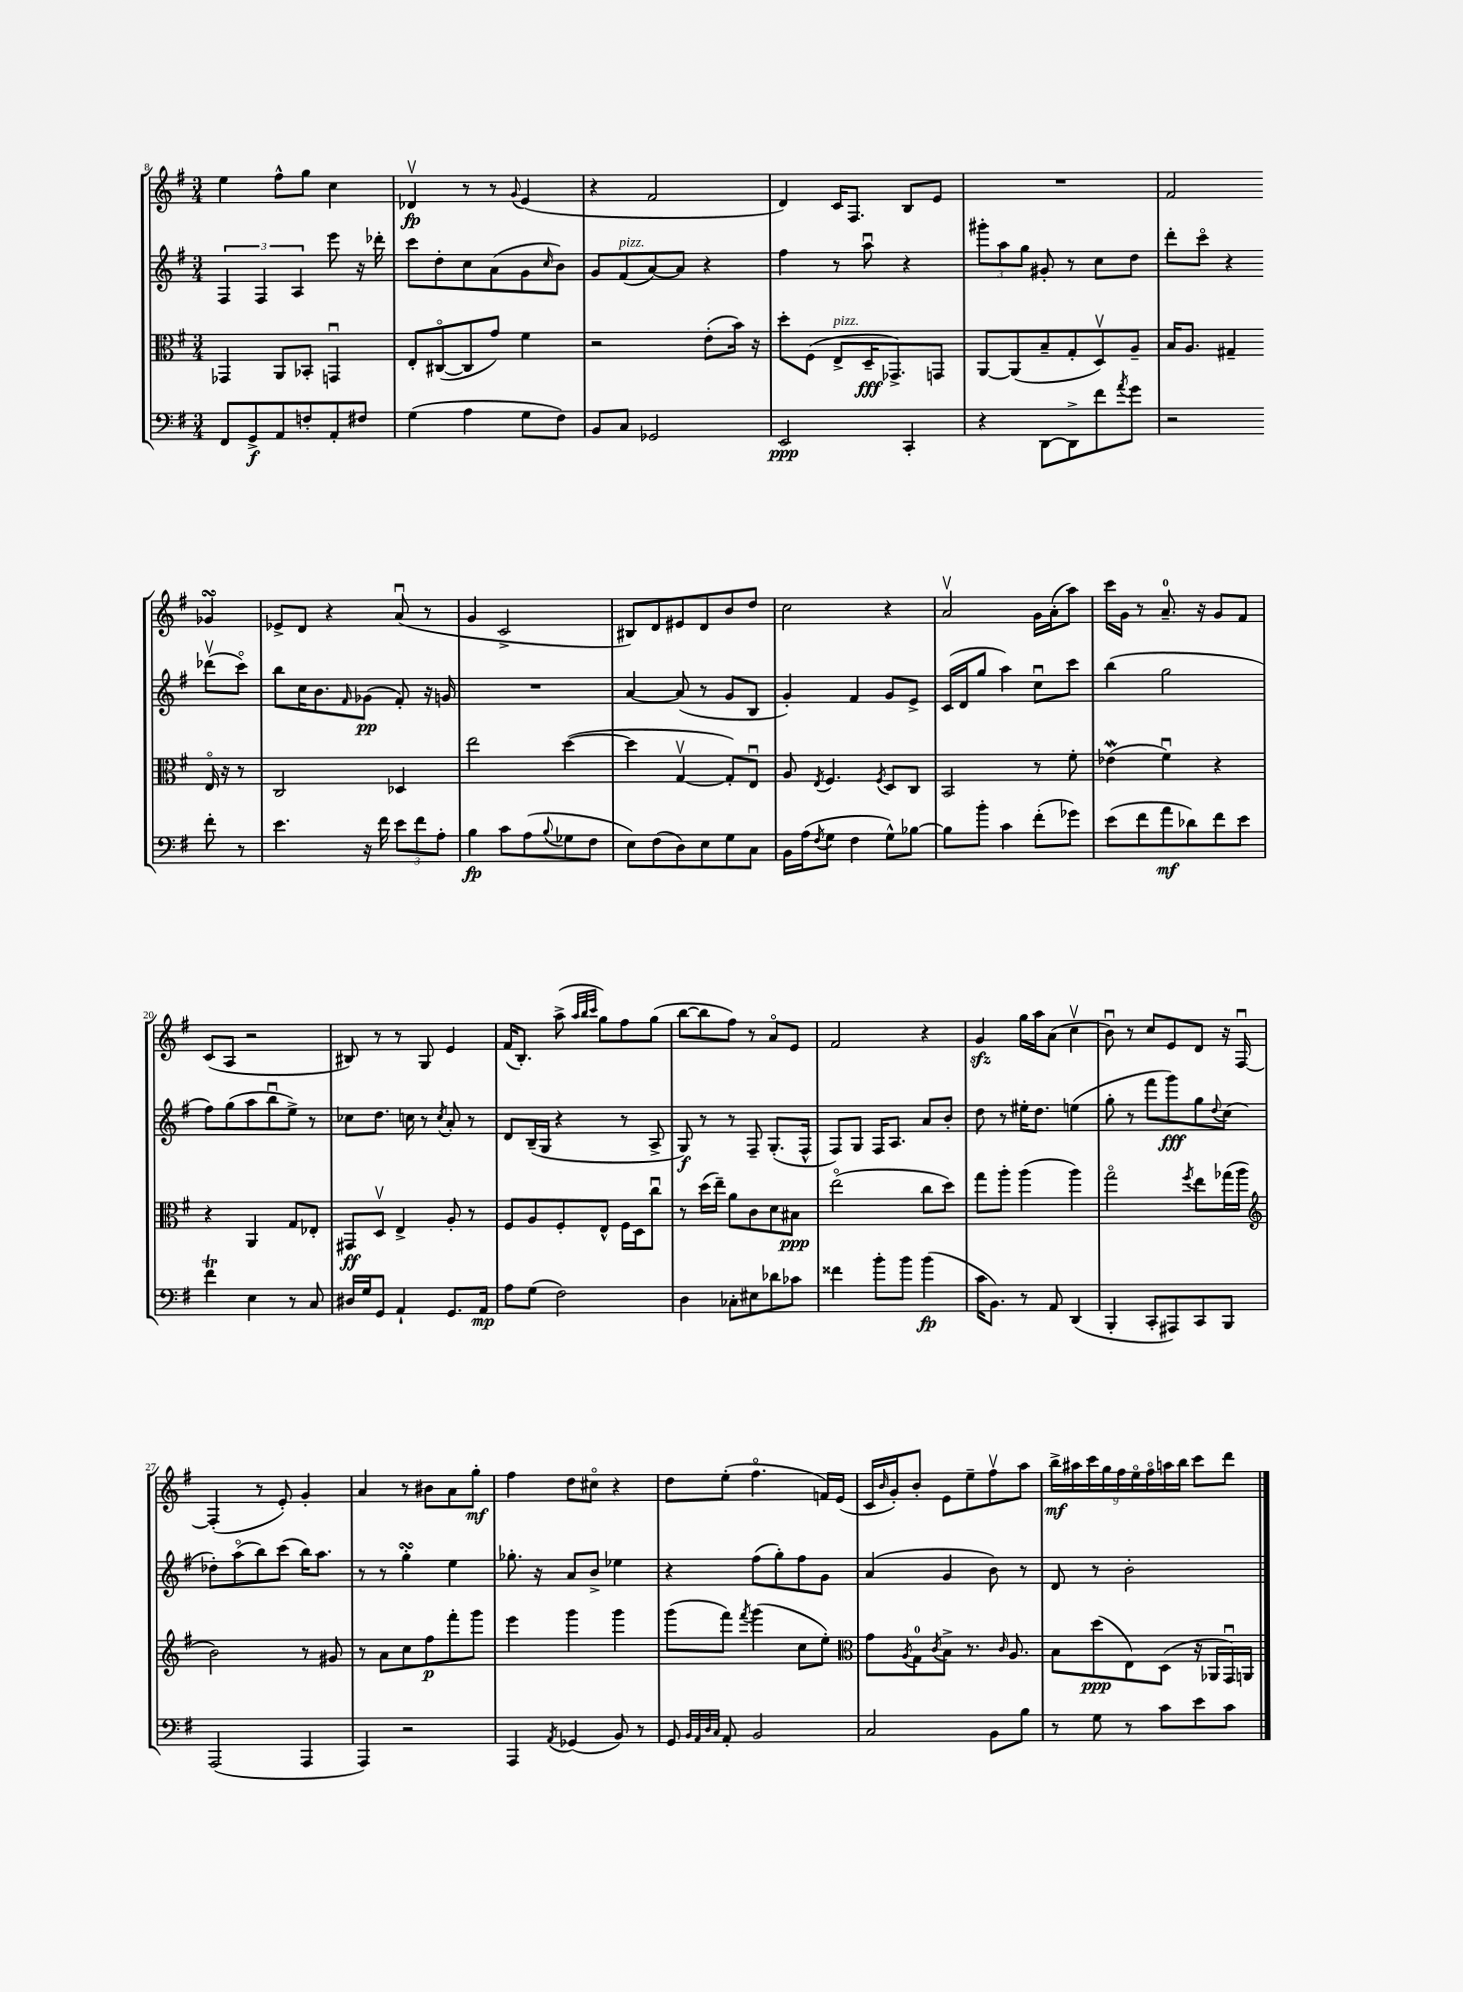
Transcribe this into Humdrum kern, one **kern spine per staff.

**kern	**dynam	**kern	**dynam	**kern	**dynam	**kern	**dynam
*part4	*part4	*part3	*part3	*part2	*part2	*part1	*part1
*staff4	*staff4	*staff3	*staff3	*staff2	*staff2	*staff1	*staff1
*clefF4	*	*clefC3	*	*clefG2	*	*clefG2	*
*k[f#]	*	*k[f#]	*	*k[f#]	*	*k[f#]	*
*M3/4	*	*M3/4	*	*M3/4	*	*M3/4	*
=8	=8	=8	=8	=8	=8	=8	=8
8FF#/L	.	4GG-X/	.	6F#/	.	4ee\	.
8GG^/	f	.	.	.	.	.	.
.	.	.	.	6F#/	.	.	.
8AA/	.	8AA/L	.	.	.	8ff#^^\L	.
.	.	.	.	6A/	.	.	.
8Fn'/	.	8BB-X'/J	.	.	.	8gg\J	.
8AA'/	.	4GGnu/	.	8eee\	.	4cc\	.
8F#X/J	.	.	.	16r	.	.	.
.	.	.	.	16ddd-X'\	.	.	.
=9	=9	=9	=9	=9	=9	=9	=9
(4G\	.	8E'/L	.	8ccc\L	.	4d-Xv/	fp
.	.	([8C#X/	.	8dd'\	.	.	.
4A\	.	8C#/]	.	8cc\	.	8r	.
.	.	8g/J)	.	(8a\	.	8r	.
.	.	.	.	.	.	8qqg/	.
8G\L	.	4f#\	.	8g\	.	(4e/	.
.	.	.	.	16qqcc/	.	.	.
8F#\J)	.	.	.	8b\J)	.	.	.
=10	=10	=10	=10	=10	=10	=10	=10
8BB/L	.	2r	.	8g/L	.	4r	.
!	!	!	!	!LO:TX:a:i:t=pizz.	!	!	!
8C/J	.	.	.	(8f#/	.	.	.
2GG-X/	.	.	.	[8a/)	.	2f#/	.
.	.	.	.	8a/J]	.	.	.
.	.	(8e'\L	.	4r	.	.	.
.	.	16b\Jk)	.	.	.	.	.
.	.	16r	.	.	.	.	.
=11	=11	=11	=11	=11	=11	=11	=11
2EE/	ppp	8dd'\L	.	4ff#\	.	4d/)	.
.	.	(8F#\J	.	.	.	.	.
!	!	!LO:TX:a:i:t=pizz.	!	!	!	!	!
.	.	8E^/L	.	8r	.	16c/KL	.
.	.	.	.	.	.	8.F#/J	.
.	.	16D~/K	fff	8aau\	.	.	.
.	.	8.GG-X^/)	.	.	.	.	.
4CC'/	.	.	.	4r	.	8B/L	.
.	.	8GGn/J	.	.	.	8e/J	.
=12	=12	=12	=12	=12	=12	=12	=12
4r	.	[8AA/L	.	12ggg#X'\L	.	2.r	.
.	.	.	.	12aa\	.	.	.
.	.	(8AA/]	.	.	.	.	.
.	.	.	.	12gg\J	.	.	.
[8DD\L	.	8B~/	.	8g#X'/	.	.	.
8DD^\]	.	8G'/	.	8r	.	.	.
8f#\	.	8Dv/)	.	8cc\L	.	.	.
8qa/	.	.	.	.	.	.	.
8g\J	.	8A~/J	.	8dd\J	.	.	.
=13	=13	=13	=13	=13	=13	=13	=13
2r	.	16B/KL	.	8ddd'\L	.	2f#/	.
.	.	8.A/J	.	.	.	.	.
.	.	.	.	8ccc\J	.	.	.
.	.	4G#X~/	.	4r	.	.	.
8f#'\	.	16E/	.	(8ddd-Xv\L	.	4g-XsSSs/	.
.	.	16r	.	.	.	.	.
8r	.	8r	.	8ccc\J)	.	.	.
!!LO:LB:g=z
=14	=14	=14	=14	=14	=14	=14	=14
4.e\	.	2C/	.	8bb\L	.	8e-X^/L	.
.	.	.	.	16cc\K	.	8d/J	.
.	.	.	.	8.b\	.	.	.
.	.	.	.	.	.	4r	.
.	.	.	.	16qqf#/	.	.	.
16r	.	.	.	(8g-X\J	pp	.	.
16f#\	.	.	.	.	.	.	.
12e\L	.	4D-X/	.	8f#'/)	.	(8au/	.
12f#\	.	.	.	.	.	.	.
.	.	.	.	16r	.	8r	.
12A'\J	.	.	.	.	.	.	.
.	.	.	.	16gn/	.	.	.
=15	=15	=15	=15	=15	=15	=15	=15
4B\	fp	2ee\	.	2.r	.	4g/	.
8c\L	.	.	.	.	.	2c^/	.
(8A\	.	.	.	.	.	.	.
8qqB/	.	.	.	.	.	.	.
8G-X\	.	([4dd\	.	.	.	.	.
8F#\J	.	.	.	.	.	.	.
=16	=16	=16	=16	=16	=16	=16	=16
8E\L)	.	4dd\]	.	[4a/	.	8B#X/L)	.
(8F#\	.	.	.	.	.	8d/	.
8D\)	.	[4Gv/	.	(8a/]	.	8e#X/	.
8E\	.	.	.	8r	.	8d/	.
8G\	.	8G'/L])	.	8g/L	.	8b/	.
8C\J	.	8Eu/J	.	8B/J	.	8dd/J	.
=17	=17	=17	=17	=17	=17	=17	=17
16BB\LL	.	8A/	.	4g'/)	.	2cc\	.
(16A\J	.	.	.	.	.	.	.
8qF#/	.	8qE/	.	.	.	.	.
8G\J	.	4.F#/	.	.	.	.	.
4F#\	.	.	.	4f#/	.	.	.
.	.	8qF#/	.	.	.	.	.
8G^^\L)	.	8D/L	.	8g/L	.	4r	.
[8B-X\J	.	8C/J	.	8e^/J	.	.	.
=18	=18	=18	=18	=18	=18	=18	=18
8B-\L]	.	2BB/	.	(16c/LL	.	2av/	.
.	.	.	.	16d/J	.	.	.
8b'\J	.	.	.	8gg/J	.	.	.
4c\	.	.	.	4aa\)	.	.	.
(8f#'\L	.	8r	.	8ccu\L	.	16g\LL	.
.	.	.	.	.	.	(16a'\J	.
8g-X\J)	.	8f#'\	.	8ccc\J	.	8aa\J)	.
=19	=19	=19	=19	=19	=19	=19	=19
(8e\L	.	(4e-Xw\	.	(4bb\	.	16ccc\LL	.
.	.	.	.	.	.	16g\JJ	.
8f#\	.	.	.	.	.	8r	.
8a\	mf	4f#u\)	.	2gg\	.	8.a~/	.
8d-X\)	.	.	.	.	.	.	.
.	.	.	.	.	.	16r	.
8f#\	.	4r	.	.	.	8g/L	.
8e\J	.	.	.	.	.	8f#/J	.
!!LO:LB:g=z
=20	=20	=20	=20	=20	=20	=20	=20
4f#t\	.	4r	.	8ff#\L)	.	(8c/L	.
.	.	.	.	(8gg\	.	8A/J	.
4E\	.	4AA/	.	8aa\	.	2r	.
.	.	.	.	8bbu\	.	.	.
8r	.	8G/L	.	8ee^\J)	.	.	.
8C/	.	8E-X'/J	.	8r	.	.	.
=21	=21	=21	=21	=21	=21	=21	=21
16D#X/LL	.	8GG#X/L	ff	8cc-X\L	.	8B#X/)	.
16G/J	.	.	.	.	.	.	.
8GG/J	.	8Dv/J	.	8.dd\J	.	8r	.
4AA`/	.	4E^/	.	.	.	8r	.
.	.	.	.	16ccn\	.	.	.
.	.	.	.	8r	.	8G/	.
.	.	.	.	8qcc/	.	.	.
8.GG/L	.	8A'/	.	8a'/	.	4e/	.
.	.	8r	.	8r	.	.	.
16AA/Jk	mp	.	.	.	.	.	.
=22	=22	=22	=22	=22	=22	=22	=22
8A\L	.	8F#/L	.	8d/L	.	(16f#/KL	.
.	.	.	.	.	.	8.B'/J)	.
(8G\J	.	8A/	.	(16B~/L	.	.	.
.	.	.	.	16G/JJ	.	.	.
2F#\)	.	8F#'/	.	4r	.	(8aa^\	.
.	.	.	.	.	.	32qqaa/LLL	.
.	.	.	.	.	.	32qqbb/	.
.	.	.	.	.	.	32qqccc/JJJ	.
.	.	8E^^/J	.	.	.	8gg\L)	.
.	.	16F#\LL	.	8r	.	8ff#\	.
.	.	16D\J	.	.	.	.	.
.	.	8ccu\J	.	8A^/	.	(8gg\J	.
=23	=23	=23	=23	=23	=23	=23	=23
4D\	.	8r	.	8G/)	f	[8bb\L	.
.	.	(16dd\LL	.	8r	.	8bb\]	.
.	.	16ee~\JJ)	.	.	.	.	.
8C-X'\L	.	8a\L	.	8r	.	8ff#\J)	.
8E#X\	.	8c\	.	8F#~/	.	8r	.
8d-X\	.	8d\	.	(8.G'/L	.	8a/L	.
8c-X\J	.	8B#X\J	ppp	.	.	8e/J	.
.	.	.	.	16F#^^/Jk	.	.	.
=24	=24	=24	=24	=24	=24	=24	=24
4f##X\	.	(2ee\	.	8F#/L)	.	2f#/	.
.	.	.	.	8G/J	.	.	.
8b'\L	.	.	.	16F#/KL	.	.	.
.	.	.	.	8.A/J	.	.	.
8b\J	.	.	.	.	.	.	.
(4b\	fp	8cc\L	.	8a/L	.	4r	.
.	.	8dd\J)	.	8b'/J	.	.	.
=25	=25	=25	=25	=25	=25	=25	=25
16c\KL	.	8gg\L	.	8dd\	.	4gzz/	.
8.BB\J)	.	.	.	.	.	.	.
.	.	8aa'\J	.	8r	.	.	.
8r	.	(4aa\	.	16ee#X'\KL	.	16gg\LL	.
.	.	.	.	8.dd\J	.	16aa\J	.
8AA/	.	.	.	.	.	(8a\J	.
(4DD/	.	4aa\)	.	(4een\	.	4ccv\	.
=26	=26	=26	=26	=26	=26	=26	=26
4BBB'/	.	2gg\	.	8gg'\	.	8bu\)	.
.	.	.	.	8r	.	8r	.
8CC'/L	.	.	.	8fff#\L	.	8cc/L	.
8AAA#X/)	.	.	.	8ggg\)	fff	8e/	.
.	.	8qff#/	.	.	.	.	.
8CC/	.	8ee\L	.	8gg\	.	8d/J	.
.	.	.	.	8qqdd/	.	.	.
8BBB/J	.	(16gg-X\L	.	(8cc\J	.	16r	.
.	.	16aa\JJ	.	.	.	[16F#u/	.
!!LO:LB:g=z
=27	=27	=27	=27	=27	=27	=27	=27
*	*	*clefG2	*	*	*	*	*
(2AAA/	.	2b\)	.	8dd-X'\L)	.	(4F#'/]	.
.	.	.	.	(8aa\	.	.	.
.	.	.	.	8bb\)	.	8r	.
.	.	.	.	(8ccc\J	.	8e'/)	.
4AAA/	.	8r	.	16bb\KL)	.	4g'/	.
.	.	.	.	8.aa\J	.	.	.
.	.	8g#X/	.	.	.	.	.
=28	=28	=28	=28	=28	=28	=28	=28
4AAA/)	.	8r	.	8r	.	4a/	.
.	.	8a\L	.	8r	.	.	.
2r	.	8cc\	.	4ggsSSs'\	.	8r	.
.	.	8ff#\	p	.	.	8b#X\L	.
.	.	8fff#'\	.	4ee\	.	8a\	.
.	.	8ggg\J	.	.	.	8gg'\J	mf
=29	=29	=29	=29	=29	=29	=29	=29
4AAA/	.	4eee\	.	8.gg-X'\	.	4ff#\	.
.	.	.	.	16r	.	.	.
8qAA/	.	.	.	.	.	.	.
(4GG-X/	.	4ggg\	.	8a/L	.	8dd\L	.
.	.	.	.	8b^/J	.	8cc#X\J	.
8BB/)	.	4ggg\	.	4ee-X\	.	4r	.
8r	.	.	.	.	.	.	.
=30	=30	=30	=30	=30	=30	=30	=30
8GG/	.	(8ggg\L	.	4r	.	8dd\L	.
32qqBB/LLL	.	.	.	.	.	.	.
32qqAA/	.	.	.	.	.	.	.
32qqD/	.	.	.	.	.	.	.
32qqC/JJJ	.	.	.	.	.	.	.
8AA'/	.	8fff#\J)	.	.	.	(8ee'\J	.
.	.	8qfff#/	.	.	.	.	.
2BB/	.	(4ggg\	.	(8ff#\L	.	4.ff#\	.
.	.	.	.	8gg'\)	.	.	.
.	.	8cc\L	.	8ff#\	.	.	.
.	.	8ee'\J)	.	8g\J	.	16fn/LL)	.
.	.	.	.	.	.	(16e/JJ	.
=31	=31	=31	=31	=31	=31	=31	=31
*	*	*clefC3	*	*	*	*	*
2C/	.	8g\L	.	(4a/	.	16c/LL	.
.	.	.	.	.	.	16qqb/	.
.	.	.	.	.	.	16g'/J)	.
.	.	8qA/	.	.	.	.	.
.	.	8G\	.	.	.	8b'/J	.
.	.	8qc/	.	.	.	.	.
.	.	8B^\J	.	4g/	.	8e\L	.
.	.	8.r	.	.	.	8ee~\	.
8BB\L	.	.	.	8b\)	.	8ff#v\	.
.	.	16qqc/	.	.	.	.	.
.	.	8.A/	.	.	.	.	.
8B\J	.	.	.	8r	.	8aa\J	.
=32	=32	=32	=32	=32	=32	=32	=32
8r	.	8B\L	.	8d/	.	18bb^\LL	mf
.	.	.	.	.	.	18aa#X\	.
.	.	.	.	.	.	18ccc\	.
8G\	.	(8dd\	ppp	8r	.	.	.
.	.	.	.	.	.	18gg\	.
.	.	.	.	.	.	18ff#\	.
8r	.	8E\)	.	2b'\	.	.	.
.	.	.	.	.	.	18ee\	.
.	.	.	.	.	.	18ff#\	.
8c\L	.	(8D\J	.	.	.	.	.
.	.	.	.	.	.	18aan\	.
.	.	.	.	.	.	18bb\JJ	.
8e\	.	16r	.	.	.	8ccc\L	.
.	.	16AA-X/LL	.	.	.	.	.
8c\J	.	16GGu/)	.	.	.	8ddd\J	.
.	.	16AAn/JJ	.	.	.	.	.
==	==	==	==	==	==	==	==
*-	*-	*-	*-	*-	*-	*-	*-
